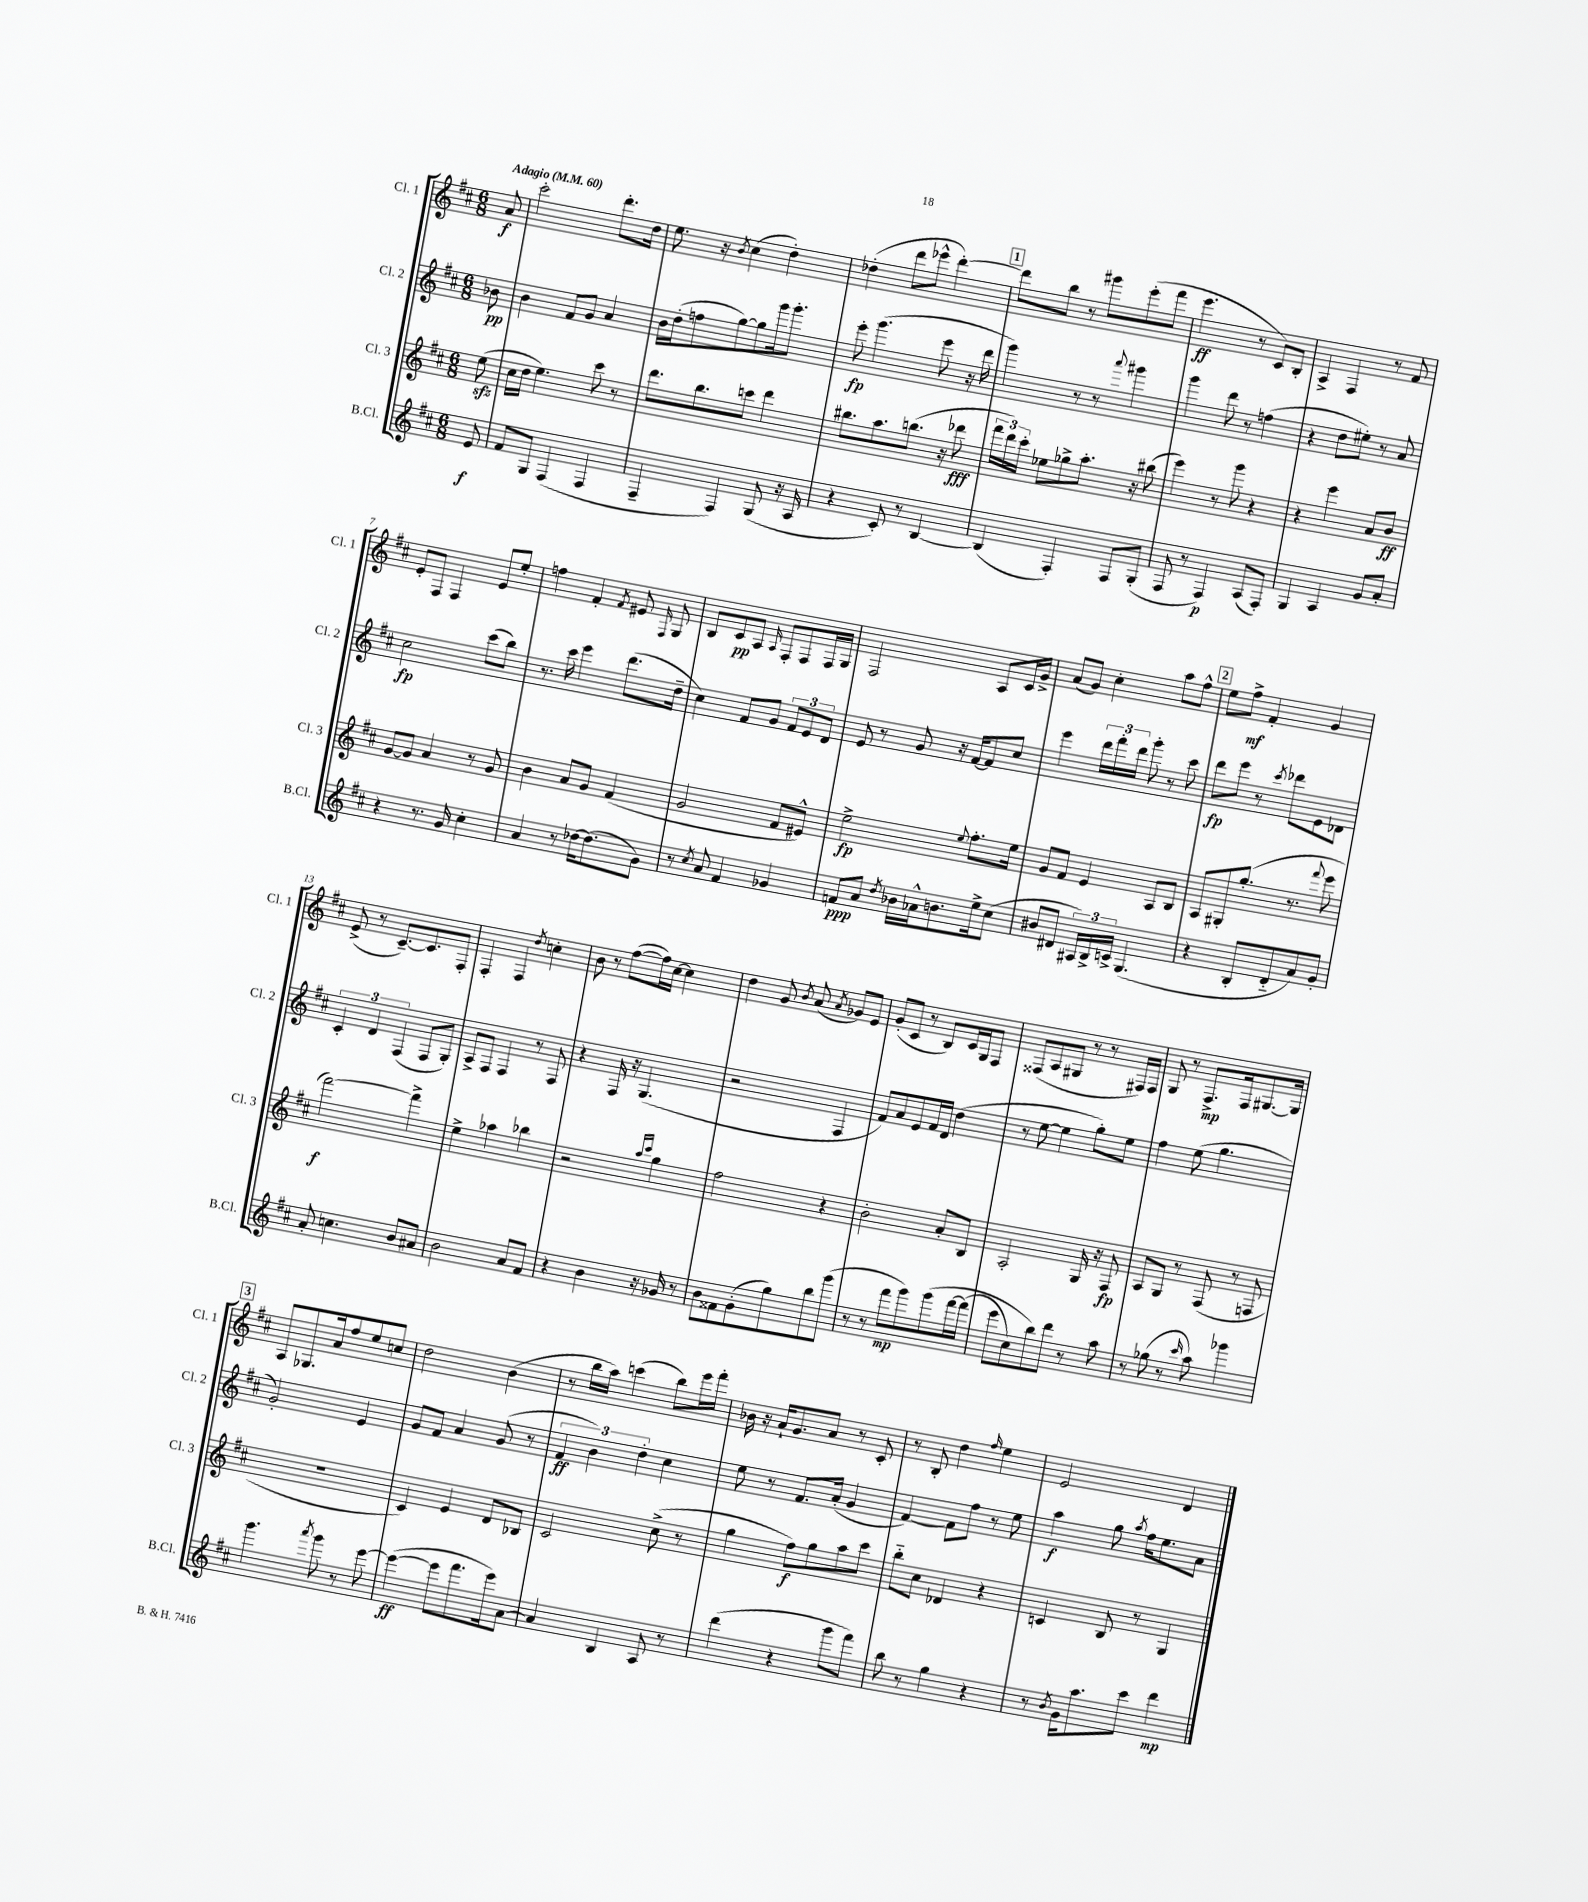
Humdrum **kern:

**kern	**dynam	**kern	**dynam	**kern	**dynam	**kern	**dynam
*part4	*part4	*part3	*part3	*part2	*part2	*part1	*part1
*staff4	*staff4	*staff3	*staff3	*staff2	*staff2	*staff1	*staff1
*I"B.Cl.	*	*I"Cl. 3	*	*I"Cl. 2	*	*I"Cl. 1	*
*I'B.Cl.	*	*I'Cl. 3	*	*I'Cl. 2	*	*I'Cl. 1	*
*clefG2	*	*clefG2	*	*clefG2	*	*clefG2	*
*k[f#c#]	*	*k[f#c#]	*	*k[f#c#]	*	*k[f#c#]	*
*M6/8	*	*M6/8	*	*M6/8	*	*M6/8	*
*MM60	*	*MM60	*	*MM60	*	*MM60	*
=	=	=	=	=	=	=	=
!	!	!	!	!	!	!LO:TX:a:B:t=Adagio	!
8e/	f	(8eezz\	.	8b-X\	pp	8a/	f
=1	=1	=1	=1	=1	=1	=1	=1
8f#/L	.	16cc#\LL	.	4b\	.	2ccc#'\	.
.	.	16dd\JJ	.	.	.	.	.
8G/J	.	4.ee\)	.	.	.	.	.
(4F#/	.	.	.	8f#/L	.	.	.
.	.	.	.	8g/J	.	.	.
4F#/	.	8ccc#\	.	4a/	.	8.ddd'\L	.
.	.	8r	.	.	.	.	.
.	.	.	.	.	.	16dd\Jk	.
=2	=2	=2	=2	=2	=2	=2	=2
4F#~/	.	8.ddd\L	.	16b\LL	.	8.ee\	.
.	.	.	.	(16dd'\J	.	.	.
.	.	.	.	8ffn\	.	.	.
.	.	8.bb\	.	.	.	16r	.
.	.	.	.	.	.	8qb/	.
4F#/)	.	.	.	[8gg\)	.	(4cc#\	.
.	.	8cccn\J	.	8gg\]	.	.	.
(8G/	.	4ddd\	.	16ggg\k	.	4dd'\)	.
.	.	.	.	8.ggg'\J	.	.	.
16r	.	.	.	.	.	.	.
16A/	.	.	.	.	.	.	.
=3	=3	=3	=3	=3	=3	=3	=3
4r	.	8.bb#X\L	.	8eee'\	fp	(4dd-X'\	.
.	.	.	.	(4.ggg\	.	.	.
.	.	8.aa\	.	.	.	.	.
8c#'/)	.	.	.	.	.	8ddd\L	.
8r	.	(8.bbn\J	.	.	.	8eee-X^^\J	.
[4B/	.	.	.	8eee\	.	[4ddd'\)	.
.	.	16r	.	.	.	.	.
.	.	8ddd-X\	fff	16r	.	.	.
.	.	.	.	16ddd\	.	.	.
!!LO:REH:place=s1:t=1
=4	=4	=4	=4	=4	=4	=4	=4
(4B/]	.	24fff#\LL	.	4ggg\)	.	8ddd\L]	.
.	.	24ddd\)	.	.	.	.	.
.	.	24ccc#'\JJ	.	.	.	.	.
.	.	8ee-X\L	.	.	.	8bb\J	.
4F#'/)	.	8gg-X^\	.	8r	.	8r	.
.	.	8.aa'\J	.	8r	.	8ggg#X\L	.
.	.	.	.	8qqaaa/	.	.	.
8F#/L	.	.	.	4ggg#X\	.	(8eee'\	.
.	.	16r	.	.	.	.	.
(8G'/J	.	(8bb#X\	.	.	.	8fff#\J	.
=5	=5	=5	=5	=5	=5	=5	=5
8F#/	.	4eee\)	.	4ggg\	.	4.eee\	ff
8r	.	.	.	.	.	.	.
4F#/)	p	8r	.	8ddd\	.	.	.
.	.	8ggg\	.	8r	.	8r	.
(8A/L	.	4r	.	(4ffn\	.	8c#/L)	.
8F#'/J)	.	.	.	.	.	8B'/J	.
=6	=6	=6	=6	=6	=6	=6	=6
4G/	.	4r	.	4r	.	4A^/	.
4A/	.	4eee\	.	8dd\L	.	4F#/	.
.	.	.	.	8ee#X'\J)	.	.	.
8g/L	.	8a/L	.	8r	.	8r	.
8a'/J	.	8b/J	ff	8a/	.	8f#/	.
!!LO:LB:g=z
=7	=7	=7	=7	=7	=7	=7	=7
4r	.	[8g/L	.	2cc#\	fp	8e'/L	.
.	.	8g/J]	.	.	.	8F#/J	.
8.r	.	4a/	.	.	.	4F#/	.
16g/	.	.	.	.	.	.	.
4cc#'\	.	8r	.	(8ccc#\L	.	8e/L	.
.	.	8g/	.	8bb\J)	.	8ee'/J	.
=8	=8	=8	=8	=8	=8	=8	=8
4a/	.	4b\	.	8.r	.	4ffn\	.
.	.	.	.	16ccc#\	.	.	.
8r	.	8a/L	.	4eee\	.	4f#'/	.
[16dd-X\KL	.	8g/J	.	.	.	.	.
(8.dd-\]	.	.	.	.	.	.	.
.	.	.	.	.	.	8qf#/	.
.	.	(4f#/	.	(8.ddd\L	.	8e#X/	.
.	.	.	.	.	.	16qqF#/	.
8g\J)	.	.	.	.	.	8G/	.
.	.	.	.	16dd~\Jk	.	.	.
=9	=9	=9	=9	=9	=9	=9	=9
8r	.	2g/	.	4cc#\)	.	8B/L	.
8qcc#/	.	.	.	.	.	.	.
8a/	.	.	.	.	.	8c#/	pp
4f#/	.	.	.	8f#/L	.	8A/J	.
.	.	.	.	.	.	16qqA/	.
.	.	.	.	8g/J	.	8F#'/L	.
4g-X/	.	8f#/L	.	12f#/L	.	8F#/	.
.	.	.	.	12e/	.	.	.
.	.	8e#X^^/J)	.	.	.	16F#/L	.
.	.	.	.	12d/J	.	.	.
.	.	.	.	.	.	16G/JJ	.
=10	=10	=10	=10	=10	=10	=10	=10
8fn/L	ppp	2ee^\	fp	8e/	.	2F#/	.
8a/J	.	.	.	8r	.	.	.
8qdd/	.	.	.	.	.	.	.
16b-X\LL	.	.	.	8g/	.	.	.
16a-X^^\J	.	.	.	.	.	.	.
8.bn\	.	.	.	16r	.	.	.
.	.	.	.	[16f#/KL	.	.	.
.	.	8qqee/	.	.	.	.	.
.	.	8.ff#'\L	.	8f#/]	.	8A/L	.
16ee^\k	.	.	.	.	.	.	.
(8cc#\J	.	.	.	8cc#/J	.	16c#/L	.
.	.	16ee\Jk	.	.	.	16g^/JJ	.
=11	=11	=11	=11	=11	=11	=11	=11
8b#X/L	.	8g/L	.	4eee\	.	(8a/L	.
8d#X/J	.	8f#/J	.	.	.	8g/J)	.
24A#X/LL)	.	4e/	.	24ddd\LL	.	4cc#'\	.
24B^/	.	.	.	24fff#'\	.	.	.
24cn^/JJ	.	.	.	24ddd\JJ	.	.	.
(4.G/	.	.	.	8ggg'\	.	.	.
.	.	8A/L	.	8r	.	8aa\L	.
.	.	8B/J	.	8ccc#\	.	8ff#^^\J	.
!!LO:REH:place=s1:t=2
=12	=12	=12	=12	=12	=12	=12	=12
4r	.	8A/L	.	8ddd\L	fp	8ee\L	.
.	.	8G#X'/	.	8eee\J	.	8ff#^\J	mf
8B'/L	.	(8.gg'/J	.	8r	.	4f#'/	.
.	.	.	.	8qccc#/	.	.	.
8d/	.	.	.	8ddd-X\L	.	.	.
.	.	8.r	.	.	.	.	.
8a/)	.	.	.	8e\	.	4g/	.
.	.	8qqfff#/	.	.	.	.	.
8g'/J	.	8eee\	.	8d-X\J	.	.	.
!!LO:LB:g=z
=13	=13	=13	=13	=13	=13	=13	=13
8a'/	.	[2fff#\)	f	6c#'/	.	(8e^/	.
4.ccn\	.	.	.	.	.	8r	.
.	.	.	.	6d/	.	.	.
.	.	.	.	.	.	[8.c#~/L)	.
.	.	.	.	(6F#/	.	.	.
.	.	.	.	.	.	8.c#/]	.
8b/L	.	4fff#^\]	.	8F#/L	.	.	.
8a#X/J	.	.	.	8G'/J)	.	8F#'/J	.
=14	=14	=14	=14	=14	=14	=14	=14
2b\	.	4ee^\	.	8A^/L	.	4F#'/	.
.	.	.	.	8F#/J	.	.	.
.	.	4aa-X\	.	4F#/	.	4F#/	.
.	.	.	.	.	.	8qdd/	.
8a/L	.	4bb-X\	.	8r	.	4ccn'\	.
8f#/J	.	.	.	8F#/	.	.	.
=15	=15	=15	=15	=15	=15	=15	=15
4r	.	2r	.	4r	.	8b\	.
.	.	.	.	.	.	8r	.
4b\	.	.	.	16F#/	.	([8ff#\L	.
.	.	.	.	16r	.	.	.
.	.	.	.	(4.G/	.	16ff#\L])	.
.	.	.	.	.	.	[16cc#\JJ	.
.	.	16qqaa/LL	.	.	.	.	.
.	.	16qqccc#/JJ	.	.	.	.	.
16r	.	4gg\	.	.	.	4cc#\]	.
16g-X/	.	.	.	.	.	.	.
8r	.	.	.	.	.	.	.
=16	=16	=16	=16	=16	=16	=16	=16
8b\L	.	2ff#\	.	2r	.	4dd\	.
8f##X\	.	.	.	.	.	.	.
(8g'\	.	.	.	.	.	8g/	.
.	.	.	.	.	.	8qb/	.
8gg\)	.	.	.	.	.	(8a/	.
.	.	.	.	.	.	8qa/	.
8bb\	.	4r	.	4F#/	.	8g-X/L)	.
(8ggg\J	.	.	.	.	.	8e/J	.
=17	=17	=17	=17	=17	=17	=17	=17
8r	.	2b'\	.	8f#/L)	.	(8g'/L	.
8r	.	.	.	8a/	.	8c#/J	.
8fff#\L	mp	.	.	8e/	.	8r	.
8ggg\)	.	.	.	16f#/L	.	8B/L)	.
.	.	.	.	16d/JJ	.	.	.
(8ggg\	.	8a'/L	.	(4dd\	.	16c#/L	.
.	.	.	.	.	.	16G/J	.
[16fff#\L	.	8B/J	.	.	.	8F#/J	.
(16fff#\JJ]	.	.	.	.	.	.	.
=18	=18	=18	=18	=18	=18	=18	=18
8eee\L	.	2A'/	.	8r	.	(8F##X/L	.
8cc#\)	.	.	.	[8ee\	.	8A/	.
8bb\)	.	.	.	4ee\]	.	8G#X/J	.
8ddd\J	.	.	.	.	.	8r	.
8r	.	16G/	.	8gg'\L)	.	8r	.
.	.	16r	.	.	.	.	.
8aa\	.	8F#/	fp	8ee\J	.	16F#X/LL)	.
.	.	.	.	.	.	16F#/JJ	.
=19	=19	=19	=19	=19	=19	=19	=19
8r	.	8A/L	.	4ff#\	.	8G/	.
(8gg-X\	.	8G/J	.	.	.	8r	.
8r	.	8r	.	(8ee\	.	8.F#^/L	mp
16qqccc#/	.	.	.	.	.	.	.
8aa\)	.	(8F#/	.	4.gg\	.	.	.
.	.	.	.	.	.	16F#/k	.
4ggg-X\	.	8r	.	.	.	[8.G#X/	.
.	.	8Fn/	.	.	.	.	.
.	.	.	.	.	.	16G#/Jk]	.
!!LO:LB:g=z
!!LO:REH:place=s1:t=3
=20	=20	=20	=20	=20	=20	=20	=20
4.ggg\	.	2.r	.	2g'/)	.	8A/L	.
.	.	.	.	.	.	8.G-X/	.
.	.	.	.	.	.	16a/k	.
8qaaa/	.	.	.	.	.	.	.
8ggg\	.	.	.	.	.	8ff#/	.
8r	.	.	.	4e/	.	8ee/	.
[8eee\	.	.	.	.	.	8ccn/J	.
=21	=21	=21	=21	=21	=21	=21	=21
(4eee\_	ff	4c#/)	.	8g/L	.	2dd\	.
.	.	.	.	8f#/J	.	.	.
8eee\L]	.	4e/	.	4a/	.	.	.
8.fff#\	.	.	.	.	.	.	.
.	.	8d/L	.	(8g/	.	(4b\	.
16eee\k)	.	.	.	.	.	.	.
[8a\J	.	8B-X/J	.	8r	.	.	.
=22	=22	=22	=22	=22	=22	=22	=22
4a/]	.	2c#/	.	6f#/	ff	8r	.
.	.	.	.	.	.	16bb\LL	.
.	.	.	.	6b\)	.	.	.
.	.	.	.	.	.	16aa\JJ)	.
4B/	.	.	.	.	.	(4cccn\	.
.	.	.	.	6dd'\	.	.	.
8A/	.	(8cc#^\	.	4cc#\	.	8bb\L)	.
8r	.	8r	.	.	.	16eee\L	.
.	.	.	.	.	.	16fff#'\JJ	.
=23	=23	=23	=23	=23	=23	=23	=23
(4ddd\	.	4gg\	.	8ee\	.	16b-X\	.
.	.	.	.	.	.	16r	.
.	.	.	.	8r	.	16a`/KL	.
.	.	.	.	.	.	8.g/	.
4r	.	8ff#\L)	f	8.f#/L	.	.	.
.	.	8gg\	.	.	.	8a/J	.
.	.	.	.	(16a'/Jk	.	.	.
8ggg\L	.	8aa\	.	4g/	.	8r	.
8fff#\J)	.	8ccc#\J	.	.	.	8c#'/	.
=24	=24	=24	=24	=24	=24	=24	=24
8bb\	.	8bb\L	.	[4f#/)	.	8r	.
8r	.	8cc#\J	.	.	.	8B'/	.
4gg\	.	4d-X/	.	8f#\L]	.	4dd\	.
.	.	.	.	8ff#\J	.	.	.
.	.	.	.	.	.	16qqff#/	.
4r	.	4r	.	8r	.	4ee\	.
.	.	.	.	8ee\	.	.	.
=25	=25	=25	=25	=25	=25	=25	=25
8r	.	4cn/	.	4aa\	f	2e/	.
8qb/	.	.	.	.	.	.	.
16g\KL	.	.	.	.	.	.	.
8.aa\	.	.	.	.	.	.	.
.	.	8B/	.	8gg\	.	.	.
.	.	.	.	8qaa/	.	.	.
8ccc#\J	.	8r	.	16ff#\KL	.	.	.
.	.	.	.	8.ee\	.	.	.
4ddd\	mp	4G/	.	.	.	4d/	.
.	.	.	.	8a\J	.	.	.
==	==	==	==	==	==	==	==
*-	*-	*-	*-	*-	*-	*-	*-
